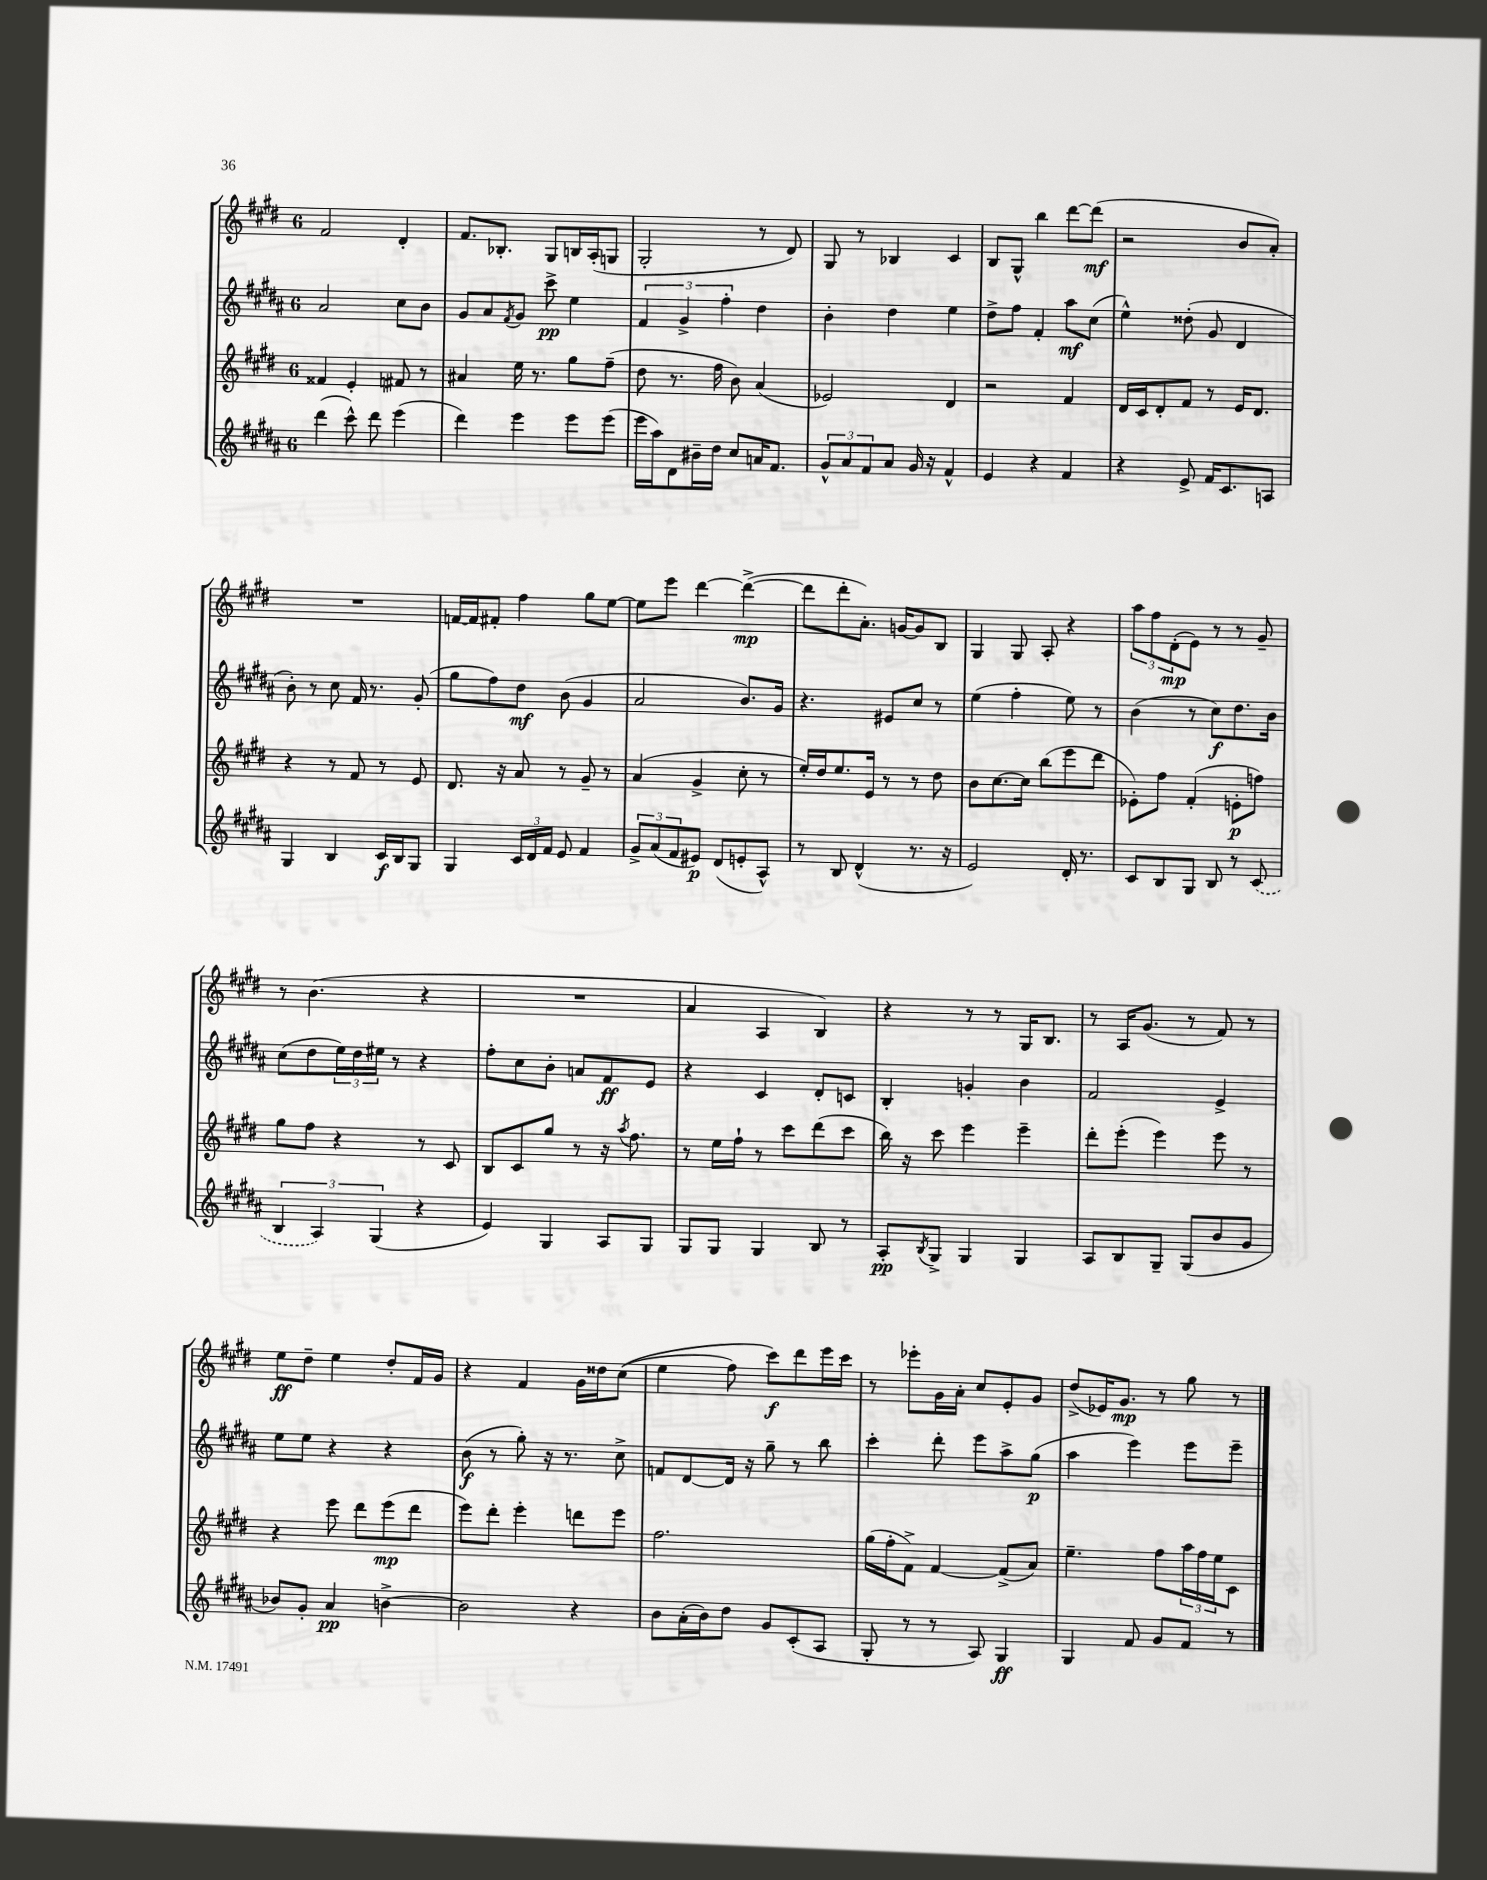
<<
\new StaffGroup <<
\new Staff = "s0" {
    \clef treble \key e \major \once \override Staff.TimeSignature.style = #'single-digit \time 6/8
    fis'2 dis'4-. |
    fis'8. bes8.-. gis8 b16 a16-.( g8 |
    gis2-. r8 dis'8) |
    gis8 r8 bes4 cis'4 |
    b8 gis8-^ b''4 dis'''8~ dis'''8\mf( |
    r2 b'8 a'8-.) |
    R2. |
    f'16~ f'16 fis'8-. fis''4 gis''8 e''8~ |
    e''8 e'''8 dis'''4~ dis'''4~->\mp( |
    dis'''8 dis'''8-. a'8.-.) g'16~ g'8 b8 |
    gis4 gis8 a8-. r4 |
    \tuplet 3/2 { a''8 fis''8 dis'8-.\mp( } e'8) r8 r8 gis'8-- |
    r8 b'4.( r4 |
    R2. |
    a'4 a4 b4) |
    r4 r8 r8 gis16 b8. |
    r8 a16 gis'8.( r8 fis'8) r8 |
    e''8\ff dis''8-- e''4 dis''8-. fis'16 gis'16 |
    r4 fis'4 gis'16 disis''16 cis''8(\( |
    e''4 fis''8) cis'''8\f\) dis'''8 e'''16 cis'''16 |
    r8 ees'''8-. gis'16 a'16-. cis''8 e'8-. gis'8 |
    dis''8->( ees'16) gis'8.\mp r8 gis''8 r8 \bar "|." |
}
\new Staff = "s1" {
    \clef treble \key b \major \once \override Staff.TimeSignature.style = #'single-digit \time 6/8
    ais'2 cis''8 b'8 |
    gis'8 ais'8 \acciaccatura { fis'8 } gis'8 cis'''8->\pp e''4 |
    \tuplet 3/2 { fis'4 gis'4-> fis''4-. } dis''4 |
    b'4-. dis''4 e''4 |
    dis''8-> fis''8 fis'4-. ais''8\mf cis''8( |
    e''4-^) disis''8-.( gis'8 dis'4 |
    b'8-.) r8 cis''8 fis'16 r8. gis'8-.( |
    gis''8 fis''8) dis''8\mf b'8( gis'4 |
    ais'2 b'8.) gis'16 |
    r4. eis'8 cis''8 r8 |
    e''4( fis''4-. e''8) r8 |
    b'4( r8 cis''8\f) dis''8. b'16 |
    cis''8( dis''8 \tuplet 3/2 { e''16) dis''16 eis''16 } r8 r4 |
    fis''8-. cis''8 b'8-. a'8 fis'8\ff e'8 |
    r4 cis'4 dis'8-. c'8 |
    b4-. g'4-. b'4 |
    fis'2 e'4-> |
    e''8 e''8 r4 r4 |
    b'8\f( r8 gis''8-.) r16 r8. cis''8-> |
    f'8 dis'8~ dis'16 r16 gis''8-- r8 b''8 |
    cis'''4-. dis'''8-. e'''8 ais''8-> gis''8\p( |
    ais''4 e'''4) e'''8 e'''8-- \bar "|." |
}
\new Staff = "s2" {
    \clef treble \key e \major \once \override Staff.TimeSignature.style = #'single-digit \time 6/8
    fisis'4 e'4-. fis'8 r8 |
    ais'4 e''16 r8. gis''8 fis''8--( |
    dis''8 r8. fis''16 b'8) a'4( |
    ees'2) dis'4 |
    r2 fis'4 |
    dis'16 cis'16 dis'8-. fis'8 r8 e'16 dis'8. |
    r4 r8 fis'8 r8 e'8 |
    dis'8. r16 a'8 r8 gis'8-- r8 |
    a'4( gis'4-> cis''8-. r8 |
    e''16-.) dis''16 e''8. e'16 r8 r8 dis''8 |
    b'8 cis''8.~ cis''16 b''8( e'''8 dis'''8 |
    ees'8-.) fis''8 fis'4-.( e'8-.\p f''8) |
    gis''8 fis''8 r4 r8 cis'8 |
    b8 cis'8 gis''8 r8 r16 \acciaccatura { a''8 } fis''8. |
    r8 e''16 fis''16-! r8 cis'''8 dis'''8( cis'''8 |
    b''16) r16 cis'''8 e'''4 e'''4-- |
    dis'''8-. e'''8-.( e'''4) e'''8 r8 |
    r4 e'''8 dis'''8 e'''8\mp( dis'''8 |
    e'''8) dis'''8-. e'''4-. d'''8 e'''8 |
    fis''2. |
    gis''16( fis''16-. fis'8->) fis'4~ fis'8->( a'8) |
    e''4.-- fis''8 \tuplet 3/2 { a''16 fis''16 e''16 } cis'8 \bar "|." |
}
\new Staff = "s3" {
    \clef treble \key b \major \once \override Staff.TimeSignature.style = #'single-digit \time 6/8
    dis'''4( cis'''8-^) dis'''8 e'''4( |
    dis'''4) e'''4 e'''8 e'''8( |
    e'''16 ais''16) dis'8 bis'16-- dis''16 cis''8 a'16 fis'8. |
    \tuplet 3/2 { gis'8-^ ais'8 fis'8 } ais'8 gis'16 r16 fis'4-^ |
    e'4 r4 fis'4 |
    r4 e'8-> fis'16 cis'8. a8 |
    gis4 b4 cis'16\f b16 gis8 |
    gis4 \tuplet 3/2 { cis'16 dis'16 fis'16 } e'8 fis'4 |
    \tuplet 3/2 { gis'8-> ais'8( fis'8 } eis'8\p) dis'8( e'8-. ais8-^) |
    r8 b8 dis'4-^( r8. r16 |
    e'2) dis'16-. r8. |
    cis'8 b8 gis8 b8 r8 \once \slurDashed cis'8( |
    \tuplet 3/2 { b4 ais4) gis4( } r4 |
    e'4) gis4 ais8 gis8 |
    gis8 gis8 gis4 b8 r8 |
    ais8-.\pp \acciaccatura { b8 } gis8-> gis4 gis4 |
    ais8 b8 gis8-- gis8( b'8 gis'8 |
    bes'8) gis'8-. ais'4\pp b'4~-> |
    b'2 r4 |
    b'8 ais'16-.( b'16) dis''8 gis'8 cis'8-.( ais8 |
    gis8-. r8 r8 ais8) gis4\ff |
    gis4 fis'8 gis'8 fis'8 r8 \bar "|." |
}
>>
>>
\layout { \context { \Score \remove "Bar_number_engraver" } }
